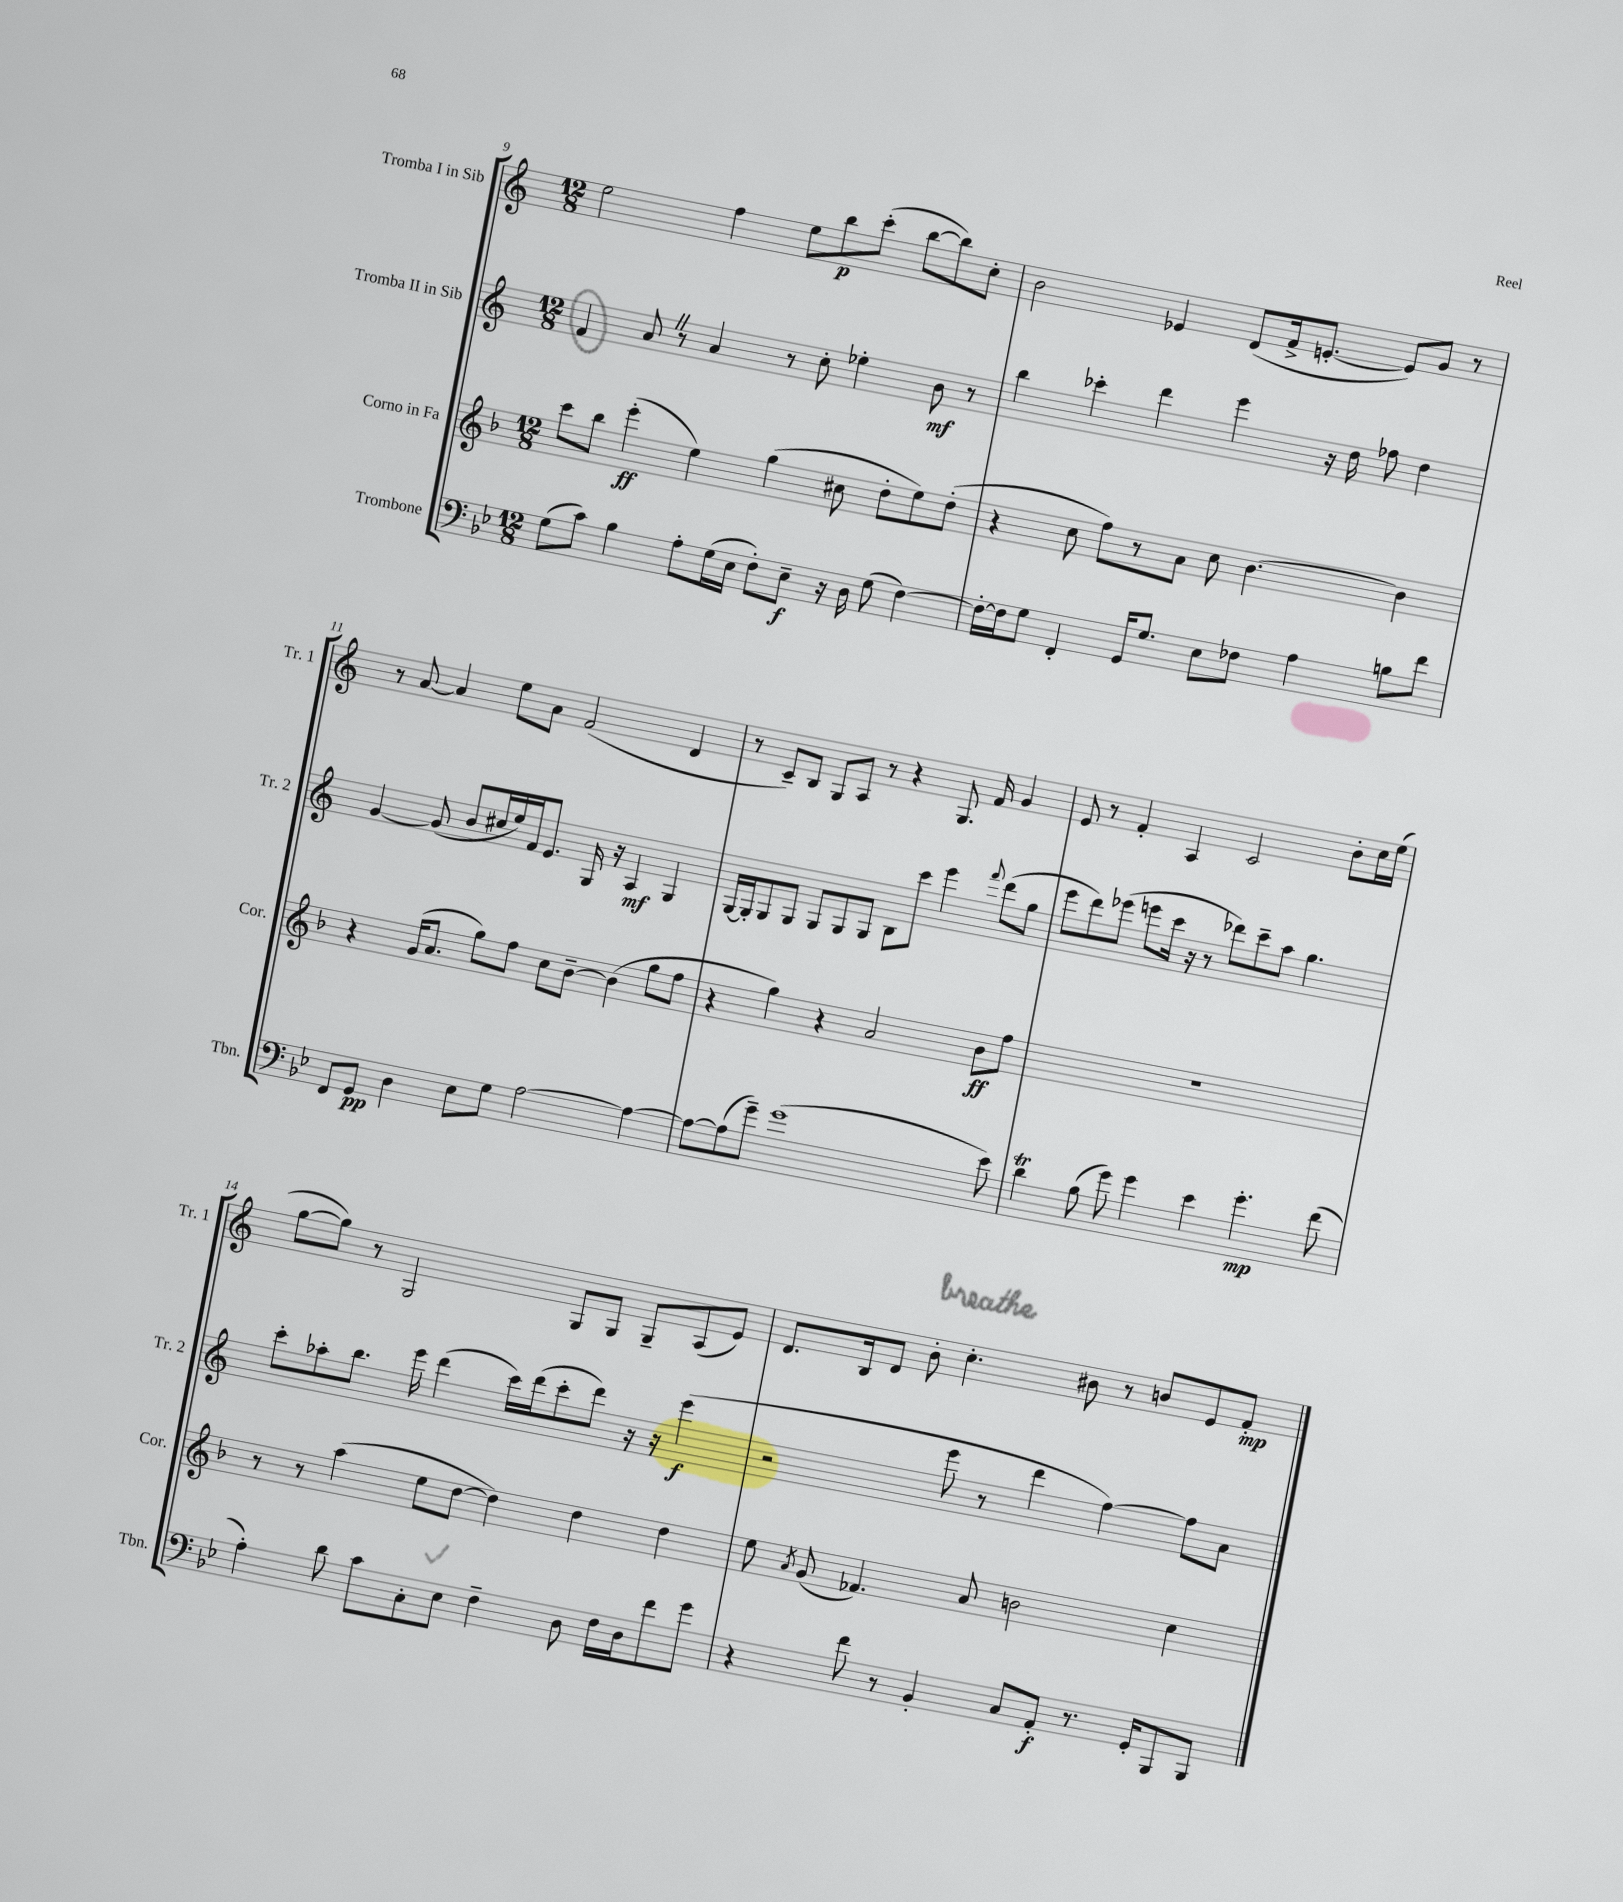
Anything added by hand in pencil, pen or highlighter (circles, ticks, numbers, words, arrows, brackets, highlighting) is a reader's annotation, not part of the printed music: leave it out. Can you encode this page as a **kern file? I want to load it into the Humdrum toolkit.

**kern	**kern	**kern	**kern
*staff4	*staff3	*staff2	*staff1
*clefF4	*clefG2	*clefG2	*clefG2
*k[b-e-]	*k[b-]	*k[]	*k[]
*M12/8	*M12/8	*M12/8	*M12/8
(8G\L	8ccc\L	4f/	2ee\
8c\J)	8bb-\J	.	.
4B-\	(4eee'\	8a/	.
.	.	8r	.
8A'\L	4ee\)	4a/	4ff\
(16G\L	.	.	.
16E-\JJ	.	.	.
8F'\L)	(4gg\	8r	8ee\L
8E-~\J	.	8cc'\	8bb\
16r	8cc#\	4ee-'\	(8ccc'\J
16D\	.	.	.
(8G\	8dd'\L	.	[8bb\L
[4F\)	8ee\)	8b\	8bb\])
.	(8dd'\J	8r	8cc'\J
=	=	=	=
16F'\_LL	4r	4bb\	2b\
16F\]J	.	.	.
8G\J	.	.	.
4FF'/	8cc\	4ccc-'\	.
.	8ff\L)	.	.
16GG/LK	8r	4ddd\	4e-/
8.G/J	.	.	.
.	8a\J	.	.
8E-\L	8cc\	4eee\	(8d/L
8F-\J	[4.b-\	.	16f^/k
.	.	.	[8.e'/J
4A\	.	16r	.
.	.	16dd\	.
.	.	8ff-\	8e/]L)
8B\L	4b-\]	4dd\	8g/J
8f\J	.	.	8r
=	=	=	=
8FF/L	4r	[4g/	8r
8GG/J	.	.	[8a/
4D\	(16g/LK	(8g/]	4a/]
.	8.a/J	.	.
.	.	8b/L	.
8E-\L	8gg\L)	16cc#/L	8ee\L
.	.	16ee/)	.
8G\J	8ff\J	16f/J	8a\J
.	.	8.e/J	.
[2A\	8cc\L	.	(2f/
.	[8b-~\J	16G/	.
.	.	16r	.
.	(4b-\]	4A/	.
4A\_	8gg\L	4G/	4d/
.	8ff\J	.	.
=	=	=	=
8A\_L	4r	[16G/LL	8r
.	.	16G'/]J	.
(8A\]	.	8G/	8c~/L)
8g~\J)	4gg\)	8G/J	8B/J
(1g	.	8G/L	8G/L
.	4r	8G/	8A/J
.	.	8G/J	8r
.	2a/	8B\L	4r
.	.	8ccc\J	.
.	.	4eee\	8.G/
.	.	.	16f/
.	.	8qqfff/	.
.	8b-\L	(8ddd\L	4g/
8e-\)	8ff\J	8gg\J	.
=	=	=	=
4d\	1.r	8eee\L	8e/
.	.	8ddd\)	8r
(8B-\	.	(8eee-\J	4f'/
8g\)	.	8eee\L	.
4g\	.	16ccc\Jk	4A/
.	.	16r	.
.	.	8r	.
4e-\	.	8ddd-\L)	2c/
.	.	8ccc~\	.
4.g'\	.	8aa\J	.
.	.	4.gg\	.
.	.	.	8b'\L
(8f\	.	.	16cc\L
.	.	.	(16ee\JJ
=	=	=	=
4A'\)	8r	8ccc'\L	[8gg\L
.	8r	8aa-'\	8gg\]J)
8d\	(4aa\	8.bb\J	8r
8c\L	.	.	2G/
.	.	16eee\	.
8C'\	8ee\L	(4ddd\	.
8E-\J	[8dd\J	.	.
4F~\	4dd\])	16ccc\LL)	.
.	.	(16ddd\J	.
.	.	8ccc'\	8G/L
8D\	4dd\	8ddd\J)	8G/J
16F\LL	.	16r	8G~/L
16D\J	.	16r	.
8f\	4dd\	(4eee\	(8A/
8g\J	.	.	8e/J)
=	=	=	=
4r	8ee\	2r	8.d/L
.	8qa/	.	.
.	(8g/	.	.
.	.	.	16B/k
8f\	4.f-/)	.	8d/J
8r	.	.	8b'\
4BB-'/	.	8eee\	4.cc'\
.	8a/	8r	.
8C/L	2b\	4ddd\	.
8AA'/J	.	.	8b#\
8.r	.	[4ff\)	8r
.	.	.	8b/L
16GG'/LK	.	.	.
8BBB-/	4cc\	8ff\]L	8e/
8BBB-/J	.	8a\J	8f'/J
==	==	==	==
*-	*-	*-	*-
